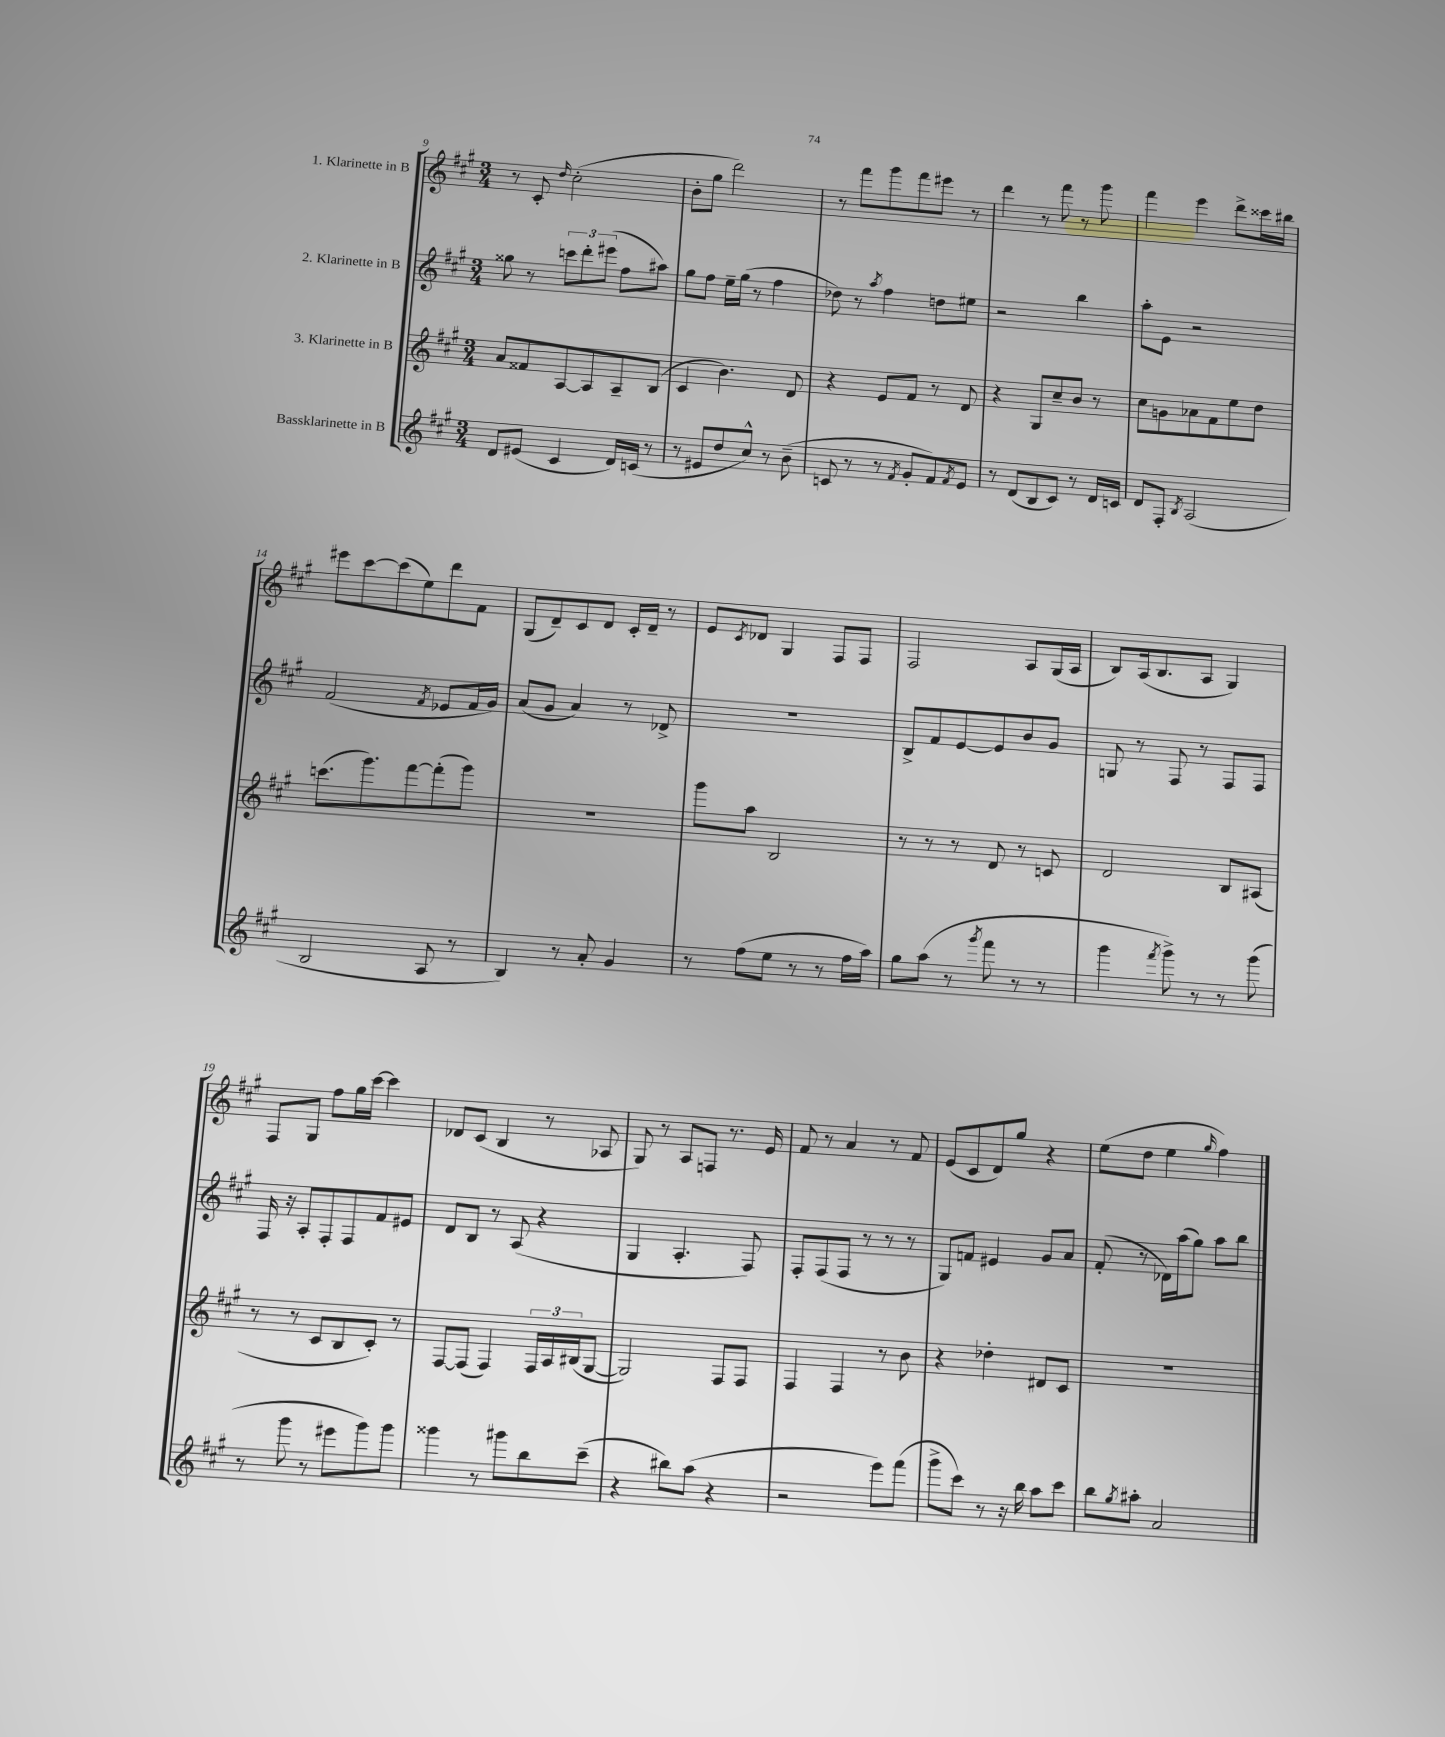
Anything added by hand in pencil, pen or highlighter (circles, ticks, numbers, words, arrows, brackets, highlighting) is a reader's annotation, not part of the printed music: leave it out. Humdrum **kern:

**kern	**kern	**kern	**kern
*part4	*part3	*part2	*part1
*staff4	*staff3	*staff2	*staff1
*I"Bassklarinette in B	*I"3. Klarinette in B	*I"2. Klarinette in B	*I"1. Klarinette in B
*clefG2	*clefG2	*clefG2	*clefG2
*k[f#c#g#]	*k[f#c#g#]	*k[f#c#g#]	*k[f#c#g#]
*M3/4	*M3/4	*M3/4	*M3/4
=9	=9	=9	=9
8d/L	8a/L	8gg##X\	8r
(8e#X/J	8f##X/	8r	8c#'/
.	.	.	16qqdd/
4c#/	[8A/	12cccn\L	(2cc#'\
.	.	12ddd'\	.
.	8A/]	.	.
.	.	(12eee#X\J	.
16d/LL)	8A~/	8ff#\L	.
(16cn/JJ	.	.	.
8r	(8B/J	8aa#X\J)	.
=10	=10	=10	=10
8r	4c#/	8gg#\L	8b'\L
8e#X/L	.	8ff#\J	8gg#\J
8dd/	4.b\)	16ee~\LL	2ddd\)
.	.	(16gg#\JJ	.
8cc#^^/J)	.	8r	.
8r	.	4ff#\	.
(8b~\	8d/	.	.
=11	=11	=11	=11
8cn/	4r	8dd-X\)	8r
8r	.	8r	8fff#\L
.	.	8qaa/	.
8r	8e/L	4ff#\	8ggg#\
8qf#/	.	.	.
8g#'/L	8f#/J	.	8fff#\
8f#/)	8r	8ddn\L	8eee#X\J
8qf#/	.	.	.
8e/J	8d/	8ee#X\J	8r
=12	=12	=12	=12
8r	4r	2r	4ddd\
(8d/L	.	.	.
8B/	8G#/L	.	8r
8c#/J)	8cc#~/	.	8fff#\
8r	8b/J	4bb\	8r
16d/LL	8r	.	8ggg#\
16cn/JJ	.	.	.
=13	=13	=13	=13
8d/L	8cc#\L	8aa'\L	4fff#\
8F#'/J	8gn\	8e\J	.
8qB/	.	.	.
(2A/	8a-X\	2r	4eee\
.	8f#\	.	.
.	8ee\	.	8ddd^\L
.	8dd\J	.	16ccc##X\L
.	.	.	16bb#X\JJ
!!LO:LB:g=z
=14	=14	=14	=14
2B/	(8.cccn\L	(2f#/	8eee#X\L
.	.	.	[8ccc#\
.	8.ggg#\)	.	.
.	.	.	(8ccc#\]
.	[8fff#\	.	8ee\)
.	.	8qf#/	.
8A/	(8fff#'\]	8e-X/L	8ddd\
8r	8ggg#\J)	16f#/L	8f#\J
.	.	16g#/JJ)	.
=15	=15	=15	=15
4B/)	2.r	(8a/L	(8G#/L
.	.	8g#/J	8d~/)
8r	.	4a/)	8c#/
8a'/	.	.	8d/J
4g#/	.	8r	16c#'/LL
.	.	.	16d~/JJ
.	.	8d-X^/	8r
=16	=16	=16	=16
8r	8ggg#\L	2.r	8e/L
.	.	.	8qc#/
(8ff#\L	8aa\J	.	8d-X/J
8ee\J	2B/	.	4G#/
8r	.	.	.
8r	.	.	8F#/L
16ff#\LL	.	.	8F#/J
16aa\JJ)	.	.	.
=17	=17	=17	=17
8gg#\L	8r	8B^/L	2F#/
(8aa\J	8r	8f#/	.
8r	8r	[8e/	.
8qggg#/	.	.	.
8fff#\	8d/	8e/]	.
8r	8r	8b/	8A/L
8r	8cn/	8g#/J	(16G#/L
.	.	.	16A/JJ
=18	=18	=18	=18
4ggg#\	2d/	8Gn/	8B/L)
.	.	8r	(16A/k
.	.	.	8.B/
8qfff#/	.	.	.
8ggg#^\)	.	8F#/	.
8r	.	8r	8A/J
8r	8B/L	8F#/L	4G#/)
(8ggg#\	(8A#X/J	8F#/J	.
!!LO:LB:g=z
=19	=19	=19	=19
8r	8r	16F#/	8F#/L
.	.	16r	.
8ggg#\	8r	8A'/L	8G#/J
8r	8c#/L	8F#'/	8ff#\L
8eee#X\L	8B/	8F#/	16gg#\L
.	.	.	[16ccc#\JJ
8ggg#\)	8c#'/J)	8f#/	4ccc#\]
8ggg#\J	8r	8e#X/J	.
=20	=20	=20	=20
4ggg##X\	[8F#/L	8d/L	8d-X/L
.	(8F#/J]	8B/J	(8c#/J
8r	4F#/)	8r	4B/
8ggg#X\L	.	(8A/	.
8bb\	24F#/LL	4r	8r
.	24A/	.	.
.	(24B#X/J	.	.
(8ccc#~\J	[8G#/J	.	8A-X/
=21	=21	=21	=21
4r	2G#/])	4G#/	8G#/)
.	.	.	8r
8bb#X\L)	.	4.A'/	8A/L
(8aa\J	.	.	8Fn/J
4r	8F#/L	.	8.r
.	8F#/J	8F#/)	.
.	.	.	16e/
=22	=22	=22	=22
2r	4F#/	8F#'/L	8f#/
.	.	(8F#/	8r
.	4F#/	8F#/J	4a/
.	.	8r	.
8eee\L)	8r	8r	8r
(8fff#\J	8b\	8r	8f#/
=23	=23	=23	=23
8ggg#^\L	4r	8G#/L)	(8e/L
8ccc#\J)	.	8fn/J	8c#/
8r	4dd-X'\	4e#X/	8d/)
16r	.	.	8gg#/J
16bb\	.	.	.
8aa\L	8d#X/L	8g#/L	4r
8ccc#\J	8c#/J	8a/J	.
=24	=24	=24	=24
8bb\L	2.r	(8f#'/	(8ee\L
8qgg#/	.	.	.
8aa#X'\J	.	8r	8dd\J
2a/	.	16d-X\LL)	4ee\
.	.	(16aa\J	.
.	.	8gg#\J)	.
.	.	.	16qqgg#/
.	.	8aa\L	4ff#\)
.	.	8bb\J	.
==	==	==	==
*-	*-	*-	*-
